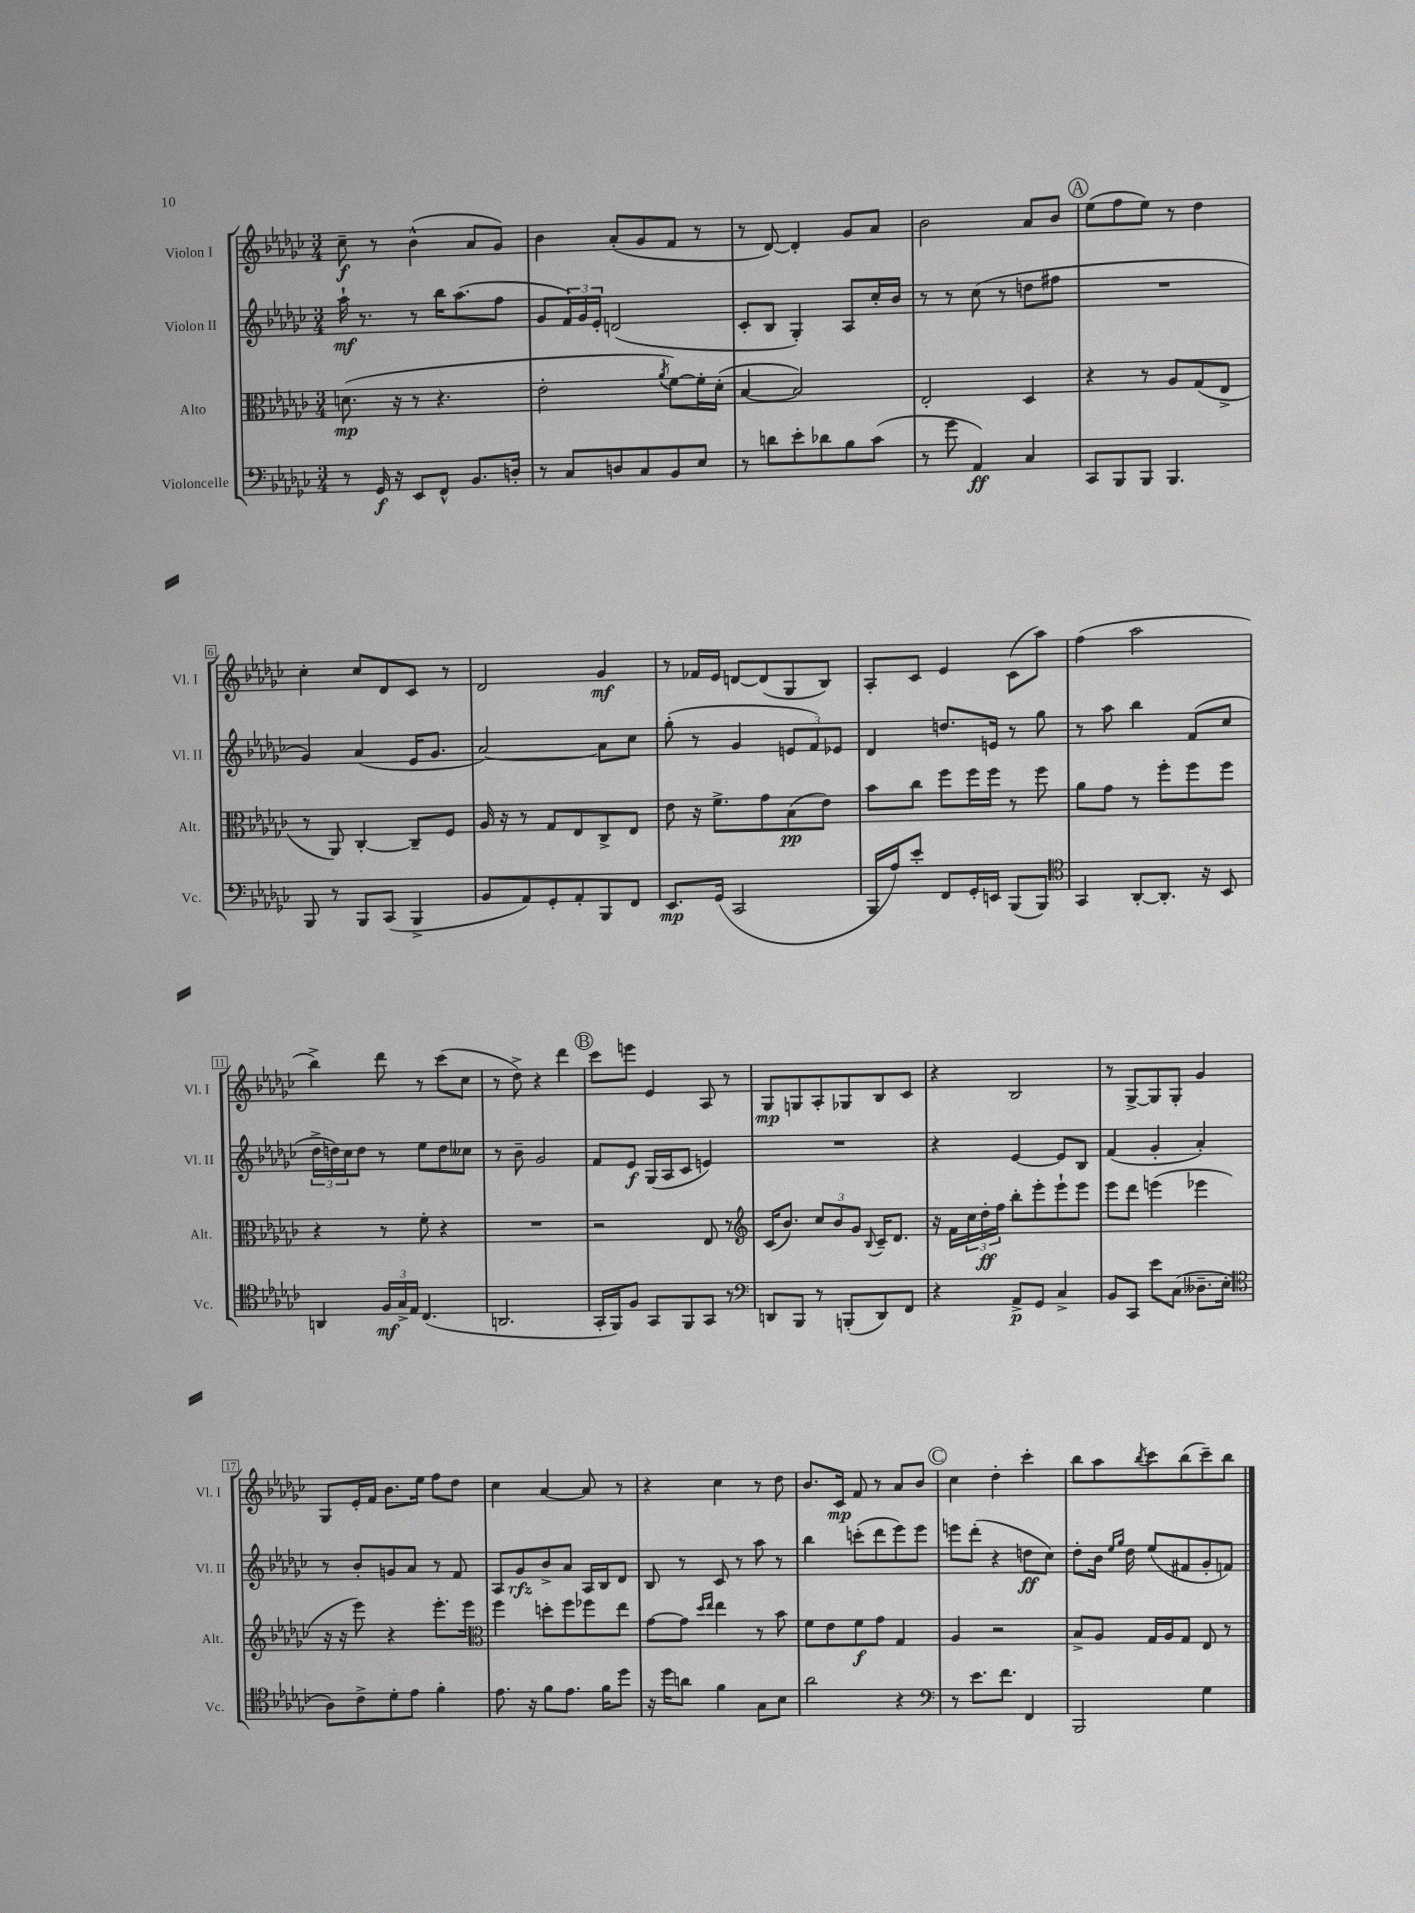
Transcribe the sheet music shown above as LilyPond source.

<<
\new StaffGroup <<
\new Staff = "s0" \with { instrumentName = "Violon I" shortInstrumentName = "Vl. I" } {
    \clef treble \key ges \major \numericTimeSignature \time 3/4
    ces''8--\f r8 bes'4-^( aes'8 ges'8) |
    bes'4 aes'8-.( ges'8 f'8 r8 |
    r8 des'8~) des'4-. ges'8 aes'8 |
    bes'2 aes'8 bes'8 |
    \mark \markup { \circle "A" } ees''8( f''8 ees''8) r8 des''4 |
    ces''4-. ces''8 des'8 ces'8 r8 |
    des'2 ges'4\mf |
    r8 fes'16 ees'16 d'8~ d'8( ges8 bes8) |
    aes8-. ces'8 ees'4 ces'8( aes''8) |
    f''4( aes''2 |
    bes''4->) des'''8 r8 ces'''8( ces''8 |
    r8 des''8->) r4 des'''4 |
    \mark \markup { \circle "B" } ces'''8 e'''8 ees'4 aes8 r8 |
    ges8\mp g8 aes8-. ges8 bes8 ces'8 |
    r4 bes2 |
    r8 ges8~-> ges8 ges8-. ges'4 |
    ges8 ees'16-. f'16 bes'8. ees''16 f''8 des''8 |
    ces''4 aes'4~ aes'8 r8 |
    r4 ces''4 r8 des''8 |
    bes'8. ces'16\mp f'8 r8 aes'8 bes'8 |
    \mark \markup { \circle "C" } ces''4 des''4-. ces'''4-. |
    bes''8 aes''8 \acciaccatura { bes''8 } ces'''8 bes''8( ces'''8--) bes''8 \bar "|." |
}
\new Staff = "s1" \with { instrumentName = "Violon II" shortInstrumentName = "Vl. II" } {
    \clef treble \key ges \major \numericTimeSignature \time 3/4
    aes''16-!\mf r8. r8 bes''16 aes''8.( f''8 |
    ges'8 \tuplet 3/2 { f'16) ges'16 ees'16-. } d'2( |
    ces'8-. bes8 ges4-.) aes8 ces''16-. bes'16 |
    r8 r8 ces''8( r8 d''8 fis''8 |
    \mark \markup { \circle "A" } R2. |
    ges'4) aes'4( ees'16 ges'8. |
    aes'2~) aes'8 ces''8 |
    ges''8-.( r8 ges'4 \tuplet 3/2 { e'8 f'8) ees'8 } |
    des'4 d''8. e'16 r8 ges''8 |
    r8 aes''8 bes''4 f'8( ces''8 |
    \tuplet 3/2 { des''16-> d''16) ces''16 } d''8 r8 ees''8 d''8 ceses''8 |
    r8 bes'8-- ges'2 |
    \mark \markup { \circle "B" } f'8 ees'8\f ges16( aes16 ces'8 e'4) |
    R2. |
    r4 ees'4~ ees'8 bes8 |
    f'4( ges'4-. aes'4-.) |
    r8 bes'8-. g'8 aes'8 r8 f'8 |
    aes8 ges'8\rfz bes'8-> aes'8 aes16 bes16 des'8 |
    bes8 r8 ces'8 r8 aes''8 r8 |
    bes''4 c'''8-.( des'''8 ees'''8) ees'''8 |
    \mark \markup { \circle "C" } e'''8 des'''8-.( r4 d''8\ff ces''8) |
    des''8-. bes'16 \grace { ees''16 ges''16 } des''16 ees''8( fis'8 ges'8-. f'8) \bar "|." |
}
\new Staff = "s2" \with { instrumentName = "Alto" shortInstrumentName = "Alt." } {
    \clef alto \key ges \major \numericTimeSignature \time 3/4
    d'8.\mp( r16 r8 r4. |
    ees'2-. \acciaccatura { aes'8 } f'8~) f'16-. des'16-.( |
    bes4~ bes2) |
    ees2-. des4 |
    \mark \markup { \circle "A" } r4 r8 aes8 ges8( ees8-> |
    r8 aes,8) ces4~-. ces8-- f8 |
    aes16 r16 r8 ges8 ees8 ces8-> ees8 |
    ees'8 r16 f'8.-> ges'8 bes8\pp( ees'8) |
    bes'8 ces''8 f''8 f''16 f''16 r8 f''8 |
    aes'8 ges'8 r8 f''8-. f''8 f''8 |
    r4 r8 f'8-. r4 |
    R2. |
    \mark \markup { \circle "B" } r2 ees8 r8 |
    \clef treble ces'16( bes'8.) \tuplet 3/2 { ces''8 bes'8 ges'8 } \appoggiatura { bes8 } ces'16-- des'8. |
    r16 f'16 \tuplet 3/2 { ces''16 des''16-.\ff f''16 } bes''8-. ees'''8-. ees'''8-! ees'''8 |
    ees'''8 des'''8 e'''4( ees'''4 |
    r16 r16 ees'''8) r4 ees'''8.-. ees'''16 |
    \clef alto f''4 d''8-. f''8 fes''8 ees''8 |
    ges'8~ ges'8 \grace { des''16 ees''16 } ees''4 r8 bes'8 |
    f'8 ees'8 f'8\f ges'8 ges4 |
    \mark \markup { \circle "C" } aes4 r2 |
    bes8-> aes8 ges16 aes16 ges8 ees8 r8 \bar "|." |
}
\new Staff = "s3" \with { instrumentName = "Violoncelle" shortInstrumentName = "Vc." } {
    \clef bass \key ges \major \numericTimeSignature \time 3/4
    r8 ges,16\f r16 ees,8 f,8-^ bes,8. d16-. |
    r8 ces8 d8 ces8 bes,8 ees8 |
    r8 d'8 ees'8-. des'8 bes8 ces'8( |
    r8 ges'8 aes,4\ff) ces4 |
    \mark \markup { \circle "A" } ces,8 bes,,8 bes,,8 bes,,4. |
    bes,,8 r8 bes,,8 ces,8( bes,,4-> |
    bes,8 aes,8) ges,8-. aes,8-. bes,,8 f,8 |
    ees,8.\mp ges,16( ces,2 |
    bes,,16 aes16) ees'8-. f,8 ges,16-. e,16 bes,,8( bes,,8) |
    \clef tenor ges,4 aes,8~-. aes,8.-. r16 bes,8 |
    a,4 \tuplet 3/2 { f16\mf ges16-> ees16 } ces4.( |
    a,2. |
    \mark \markup { \circle "B" } ges,16-. f,16) f8 ges,8 f,8 ges,8 r8 |
    \clef bass d,8 bes,,8 r8 b,,8-.( d,8) f,8 |
    r4 aes,8->\p ges,8 ces4-> |
    bes,8 ces,8 ees'8 ces8( deses8.-- ees16-. |
    \clef tenor aes8) ces'8-> des'8-. ees'8 f'4-. |
    ees'8. r16 f'8 ees'8. f'16 des''8 |
    r16 des''16 a'8 f'4 ges8 bes8 |
    aes'2 r4 |
    \mark \markup { \circle "C" } \clef bass r8 ees'8. f'8. f,4 |
    bes,,2 ges4 \bar "|." |
}
>>
>>
\layout { \context { \Score \override BarNumber.stencil = #(make-stencil-boxer 0.1 0.3 ly:text-interface::print) } }
